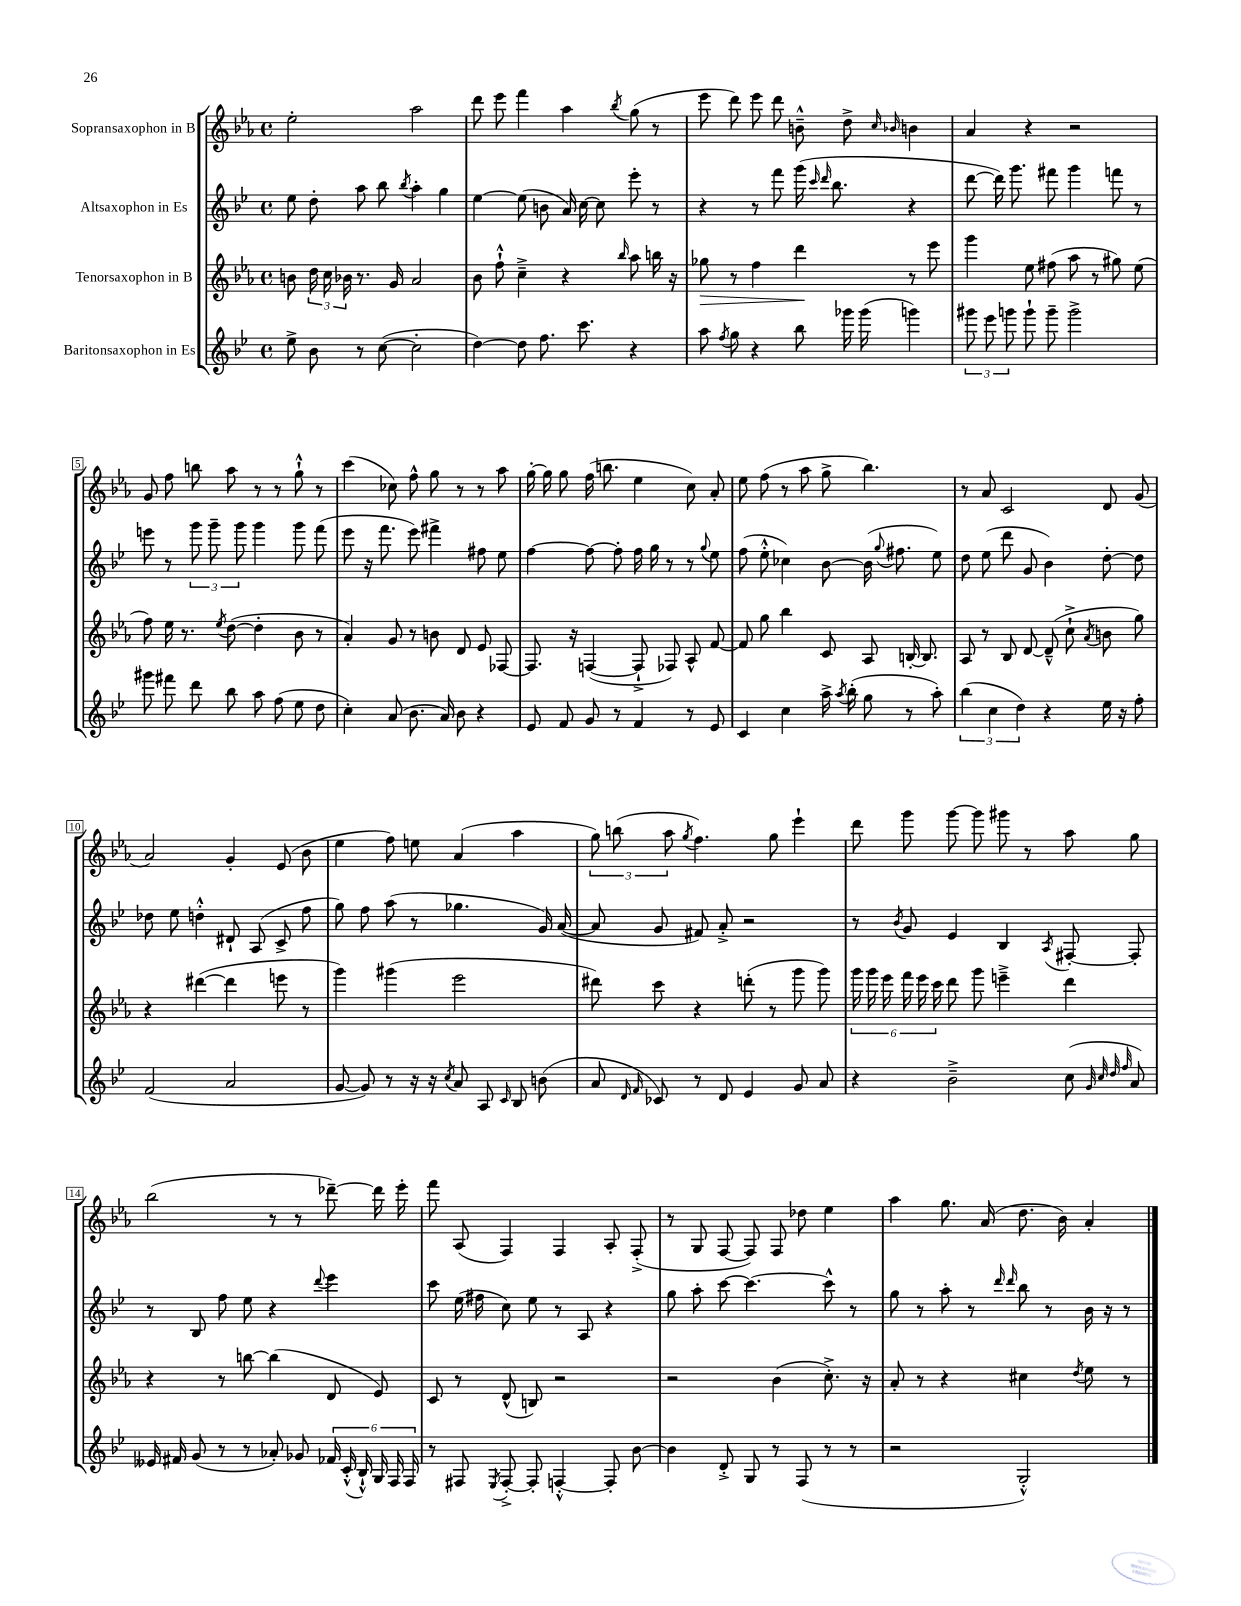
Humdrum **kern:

**kern	**kern	**kern	**kern
*staff4	*staff3	*staff2	*staff1
*clefG2	*clefG2	*clefG2	*clefG2
*k[b-e-]	*k[b-e-a-]	*k[b-e-]	*k[b-e-a-]
*M4/4	*M4/4	*M4/4	*M4/4
*met(c)	*met(c)	*met(c)	*met(c)
8ee-^	8b	8ee-	2ee-'
8b-	24dd	8dd'	.
.	24cc	.	.
.	24b-	.	.
8r	8.r	8aa	.
([8cc	.	8bb-	.
.	16g	.	.
.	.	8qbb-	.
2cc']	2a-	4aa'	2aa-
.	.	4gg	.
=	=	=	=
[4dd)	8b-	[4ee-	8ddd
.	8ff`^^	.	8eee-
8dd]	4cc~^	(8ee-]	4fff
8.ff	.	8b	.
.	4r	16a)	4aa-
8.ccc	.	[16cc	.
.	.	8cc]	.
.	16qqbb-	.	8qbb-
4r	8aa-	8eee-'	(8gg
.	16bb	8r	8r
.	16r	.	.
=	=	=	=
8aa	8gg-	4r	8eee-
8qff	.	.	.
8gg	8r	.	8ddd)
4r	4ff	8r	8eee-
.	.	8fff	8ddd
8bb-	4ddd	(16ggg	8b~^^
.	.	16qqccc	.
.	.	16qqddd	.
.	.	8.bb-	.
16ggg-	.	.	8dd^
(16ggg-	.	.	.
.	.	.	16qqcc
.	.	.	16qqb-
4ggg)	8r	4r	4b
.	8eee-	.	.
=	=	=	=
12ggg#	4ggg	[8ddd	4a-
12eee-	.	.	.
.	.	16ddd])	.
12ggg	.	.	.
.	.	8.ggg	.
8ggg`	8ee-	.	4r
8ggg~	(8ff#	8fff#	.
2ggg^	8aa-	4ggg	2r
.	8r	.	.
.	8gg#)	8fff	.
.	(8ee-	8r	.
=	=	=	=
8ggg#	8ff)	8eee	8g
8fff#	16ee-	8r	8ff
.	8.r	.	.
8ddd	.	12ggg	8bb
.	.	12ggg~	.
.	8qee-	.	.
8bb-	([8dd	.	8aa-
.	.	12ggg	.
8aa	4dd']	4ggg	8r
(8ff	.	.	8r
8ee-	8b-	8ggg	8gg`^^
8dd	8r	(8fff	8r
=	=	=	=
4cc')	4a-')	8eee-	(4ccc
.	.	16r	.
.	.	8.fff	.
(8a	8g	.	8cc-)
8.b-	8r	8eee-)	8ff^^
.	8b	4fff#^	8gg
16a)	.	.	.
8b-	8d	.	8r
4r	8e-	8ff#	8r
.	[8F-	8ee-	8aa-
=	=	=	=
8e-	8.F-]	[4ff	[16gg'
.	.	.	16gg]
8f	.	.	8gg
.	16r	.	.
8g	([4F	8ff_	(16ff
.	.	.	8.bb
8r	.	8ff']	.
4f	8F`^]	16ff	4ee-
.	.	16gg	.
.	8F-)	8r	.
8r	8A-^^	8r	8cc)
.	.	8qqgg	.
8e-	[8f	8ee-	8a-'
=	=	=	=
4c	8f]	(8ff	8ee-
.	8gg	8ee-'^^	(8ff
4cc	4bb-	4cc-)	8r
.	.	.	8aa-
16aa^	8c	[8b-	8gg^
8qaa	.	.	.
(16bb-'	.	.	.
8gg	8A-	(16b-]	4.bb-)
.	.	8qqgg	.
.	.	8.ff#	.
8r	[16B'	.	.
.	8.B]	.	.
8aa')	.	8ee-)	.
=	=	=	=
(6bb-	8A-	8dd	8r
.	8r	(8ee-	8a-
6cc	.	.	.
.	8B-	8ddd	2c
6dd)	.	.	.
.	[8d	8g	.
4r	(8d~^^]	4b-)	.
.	8cc`^	.	.
.	8qa-	.	.
16ee-	8b	[8dd'	8d
16r	.	.	.
8ff'	8gg)	8dd]	(8g
=	=	=	=
(2f	4r	8dd-	2a-)
.	.	8ee-	.
.	([4ddd#	4dd'^^	.
2a	4ddd#]	8d#`	4g'
.	.	(8A	.
.	8eee	8c^	(8e-
.	8r	8ff	8b-
=	=	=	=
[8g	4ggg)	8gg)	4ee-
8g])	.	8ff	.
8r	(4ggg#	(8aa	8ff)
16r	.	8r	8ee
16r	.	.	.
8qcc	.	.	.
8a	2eee-	4.gg-	(4a-
8A	.	.	.
16qqc	.	.	.
8B-	.	.	4aa-
(8b	.	16g)	.
.	.	([16a	.
=	=	=	=
8a	8ddd#)	8a]	12gg)
.	.	.	(12bb
16qqd	.	.	.
16qqf	.	.	.
8c-)	8ccc	8g	.
.	.	.	12aa-
.	.	.	8qgg
8r	4r	8f#)	4.ff)
8d	.	8a'^	.
4e-	(8ddd'	2r	.
.	8r	.	8gg
8g	8ggg	.	4eee-`
8a	8ggg)	.	.
=	=	=	=
4r	24ggg	8r	8ddd
.	24ggg	.	.
.	24eee-	.	.
.	.	8qb-	.
.	24fff	8g	8ggg
.	24eee-	.	.
.	24ccc	.	.
2b-~^	8ddd	4e-	[8ggg
.	8ggg	.	8ggg]
.	4eee~^	4B-	8ggg#
.	.	.	8r
.	.	8qA	.
(8cc	4ddd	[8F#'	8aa-
32qqg	.	.	.
32qqcc	.	.	.
32qqdd	.	.	.
32qqff	.	.	.
8a)	.	8F#']	8gg
=	=	=	=
16e--	4r	8r	(2bb-
16f#	.	.	.
(8g	.	8B-	.
8r	8r	8ff	.
8r	[8bb	8ee-	.
8a-')	(4bb]	4r	8r
8g-	.	.	8r
.	.	8qqddd	.
24f-	8d	4eee-	[8ddd-~)
(24c'^^	.	.	.
24B-`^^)	.	.	.
24G	8e-)	.	16ddd-]
24F	.	.	.
.	.	.	16eee-'
24F	.	.	.
=	=	=	=
8r	8c	8ccc	8fff
8F#	8r	(16ee-	(8A-
.	.	16ff#	.
8qE-	.	.	.
[8F#'^	(8d^^	8cc)	4F)
8F#']	8B)	8ee-	.
[4F'^^	2r	8r	4F
.	.	8A	.
8F']	.	4r	8A-'
[8b-	.	.	(8F'^
=	=	=	=
4b-]	2r	8gg	8r
.	.	8aa'	8G
8d'^	.	[8ccc	[8F
8G	.	4.ccc_	8F])
8r	(4b-	.	8F
(8F	.	.	8dd-
8r	8.cc'^)	8ccc^^]	4ee-
8r	.	8r	.
.	16r	.	.
=	=	=	=
2r	8a-'	8gg	4aa-
.	8r	8r	.
.	4r	8aa'	8.gg
.	.	8r	.
.	.	.	(16a-
.	.	16qqddd	.
.	.	16qqddd	.
2G'^^)	4cc#	8bb-	8.dd
.	.	8r	.
.	.	.	16b-)
.	8qdd	.	.
.	8ee-	16b-	4a-'
.	.	16r	.
.	8r	8r	.
==	==	==	==
*-	*-	*-	*-
